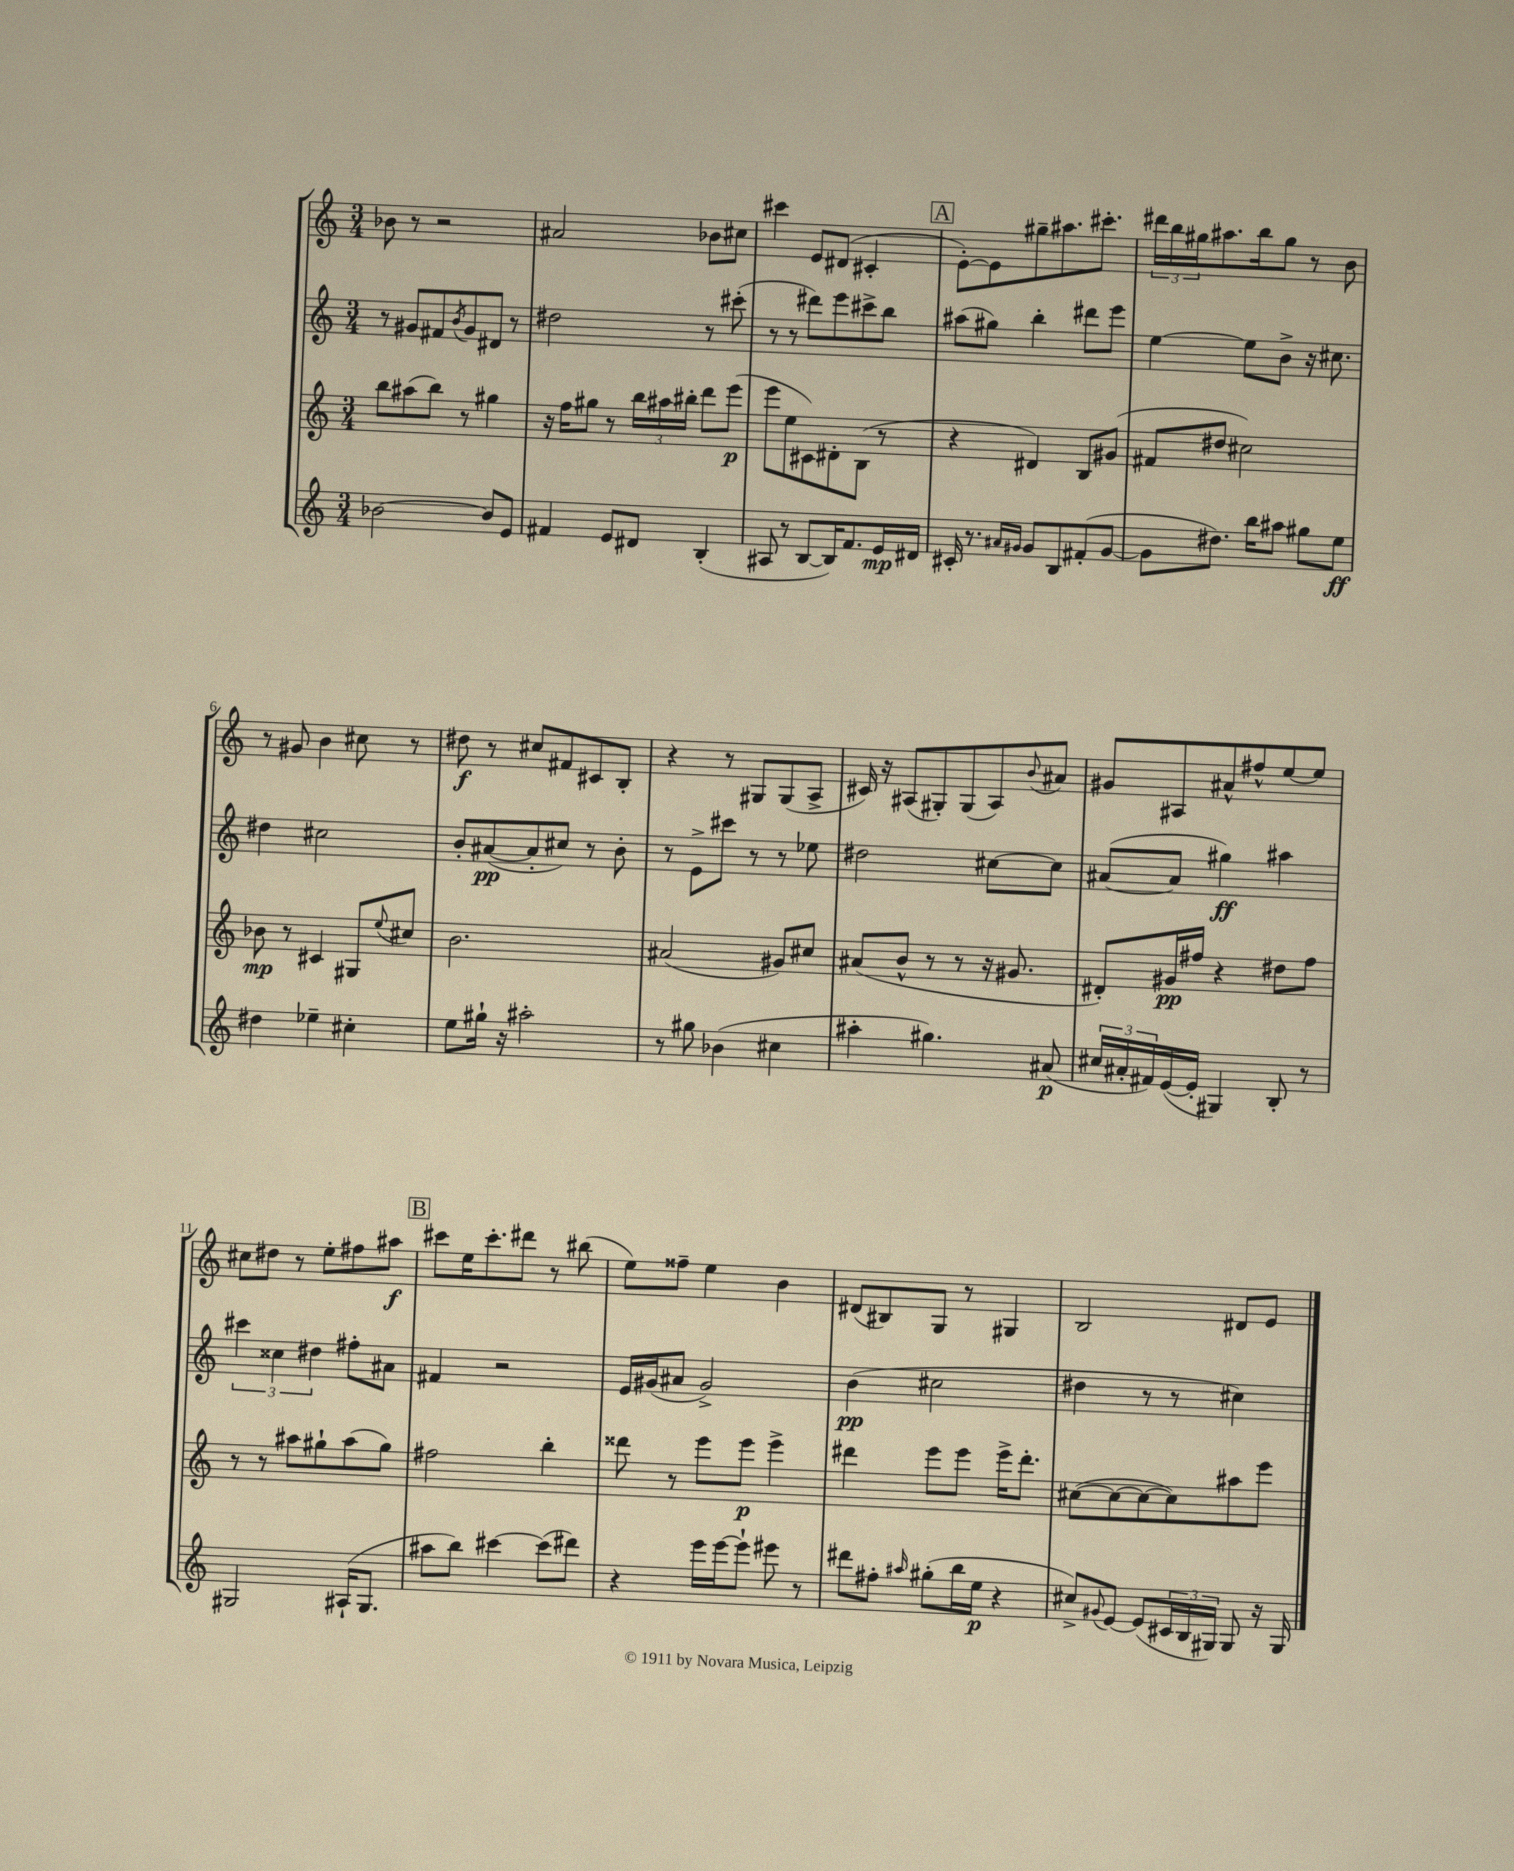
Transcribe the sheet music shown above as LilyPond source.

<<
\new StaffGroup <<
\new Staff = "s0" {
    \clef treble \key c \major \numericTimeSignature \time 3/4
    bes'8 r8 r2 |
    ais'2 bes'8 cis''8 |
    cis'''4 e'8 dis'8( cis'4-. |
    \mark \markup { \box "A" } e'8~-.) e'8 gis''8-- ais''8. cis'''8.-. |
    \tuplet 3/2 { dis'''16 b''16 gis''16 } ais''8. b''16 gis''8 r8 b'8 |
    r8 gis'8 b'4 cis''8 r8 |
    dis''8\f r8 cis''8 fis'8 cis'8 b8-. |
    r4 r8 gis8 gis8( a8-> |
    cis'16) r16 ais8( gis8-.) gis8( ais8) \appoggiatura { b'8 } ais'8 |
    gis'8 ais8 ais'8-^ fis''8-^ e''8~ e''8 |
    cis''8 dis''8 r8 e''8-. fis''8 ais''8\f |
    \mark \markup { \box "B" } cis'''8 e''16 cis'''8.-. dis'''8 r8 bis''8( |
    e''8) fisis''8-- e''4 b'4 |
    dis'8( bis8) g8 r8 gis4 |
    b2 dis'8 e'8 \bar "|." |
}
\new Staff = "s1" {
    \clef treble \key c \major \numericTimeSignature \time 3/4
    r8 gis'8 fis'8 \acciaccatura { b'8 } gis'8 dis'8 r8 |
    dis''2 r8 cis'''8-.( |
    r8 r8 dis'''8) e'''8 cis'''8-> b''8 |
    \mark \markup { \box "A" } ais''8( gis''8) b''4-. dis'''8 e'''8 |
    e''4~ e''8 b'8-> r16 cis''8. |
    dis''4 cis''2 |
    b'8-. ais'8~\pp( ais'8-. cis''8) r8 b'8-. |
    r8 e'8-> cis'''8 r8 r8 ees''8 |
    dis''2 cis''8~ cis''8 |
    ais'8~( ais'8 gis''4\ff) ais''4 |
    \tuplet 3/2 { cis'''4 cisis''4 dis''4 } fis''8-. ais'8 |
    \mark \markup { \box "B" } fis'4 r2 |
    e'16 gis'16( ais'8 gis'2->) |
    b'4\pp( cis''2 |
    dis''4 r8 r8 cis''4) \bar "|." |
}
\new Staff = "s2" {
    \clef treble \key c \major \numericTimeSignature \time 3/4
    b''8 ais''8( b''8) r8 gis''4 |
    r16 f''16 gis''8 r8 \tuplet 3/2 { b''16 ais''16 bis''16-. } d'''8 e'''8\p( |
    e'''8 e''8 cis'8) dis'8-. b8( r8 |
    \mark \markup { \box "A" } r4 dis'4) b8 gis'8( |
    fis'8 dis''8 cis''2) |
    bes'8\mp r8 cis'4 gis8 \appoggiatura { e''8 } cis''8 |
    b'2. |
    ais'2( gis'8) cis''8 |
    ais'8( b'8-^ r8 r8 r16 gis'8. |
    dis'8-.) gis'16\pp fis''16 r4 dis''8 fis''8 |
    r8 r8 ais''8 gis''8-! ais''8( gis''8) |
    \mark \markup { \box "B" } fis''2 b''4-. |
    disis'''8 r8 e'''8 e'''8\p e'''4-> |
    dis'''4 e'''8 e'''8 e'''16-> dis'''8.-. |
    cis''8~( cis''8~ cis''8~ cis''8) ais''8 e'''8 \bar "|." |
}
\new Staff = "s3" {
    \clef treble \key c \major \numericTimeSignature \time 3/4
    bes'2~ bes'8 e'8 |
    fis'4 e'8 dis'8 b4-.( |
    ais8 r8 b8~ b16) f'8. e'16\mp dis'16 |
    \mark \markup { \box "A" } cis'16-. r8. \grace { ais'16 gis'16 } gis'8 b8 fis'8-.( gis'8~ |
    gis'8 dis''8.) b''16 ais''8 gis''8 e''8\ff |
    dis''4 ees''4-- cis''4-. |
    e''8 gis''16-! r16 ais''2-. |
    r8 gis''8 bes'4( cis''4 |
    ais''4-. gis''4.) ais'8\p( |
    \tuplet 3/2 { cis''16 ais'16-. fis'16) } e'16~( e'16-. gis4) b8-. r8 |
    gis2 ais16-!( gis8. |
    \mark \markup { \box "B" } ais''8 b''8) cis'''4~ cis'''8( dis'''8) |
    r4 e'''16 e'''16~ e'''8-! eis'''8 r8 |
    dis'''8 fis''8-. \grace { ais''16 } gis''8-.( b''16 e''16\p r4 |
    cis''8->) \appoggiatura { gis'8 } e'8~ e'8( \tuplet 3/2 { cis'16 b16 gis16) } gis8 r16 gis16 \bar "|." |
}
>>
>>
